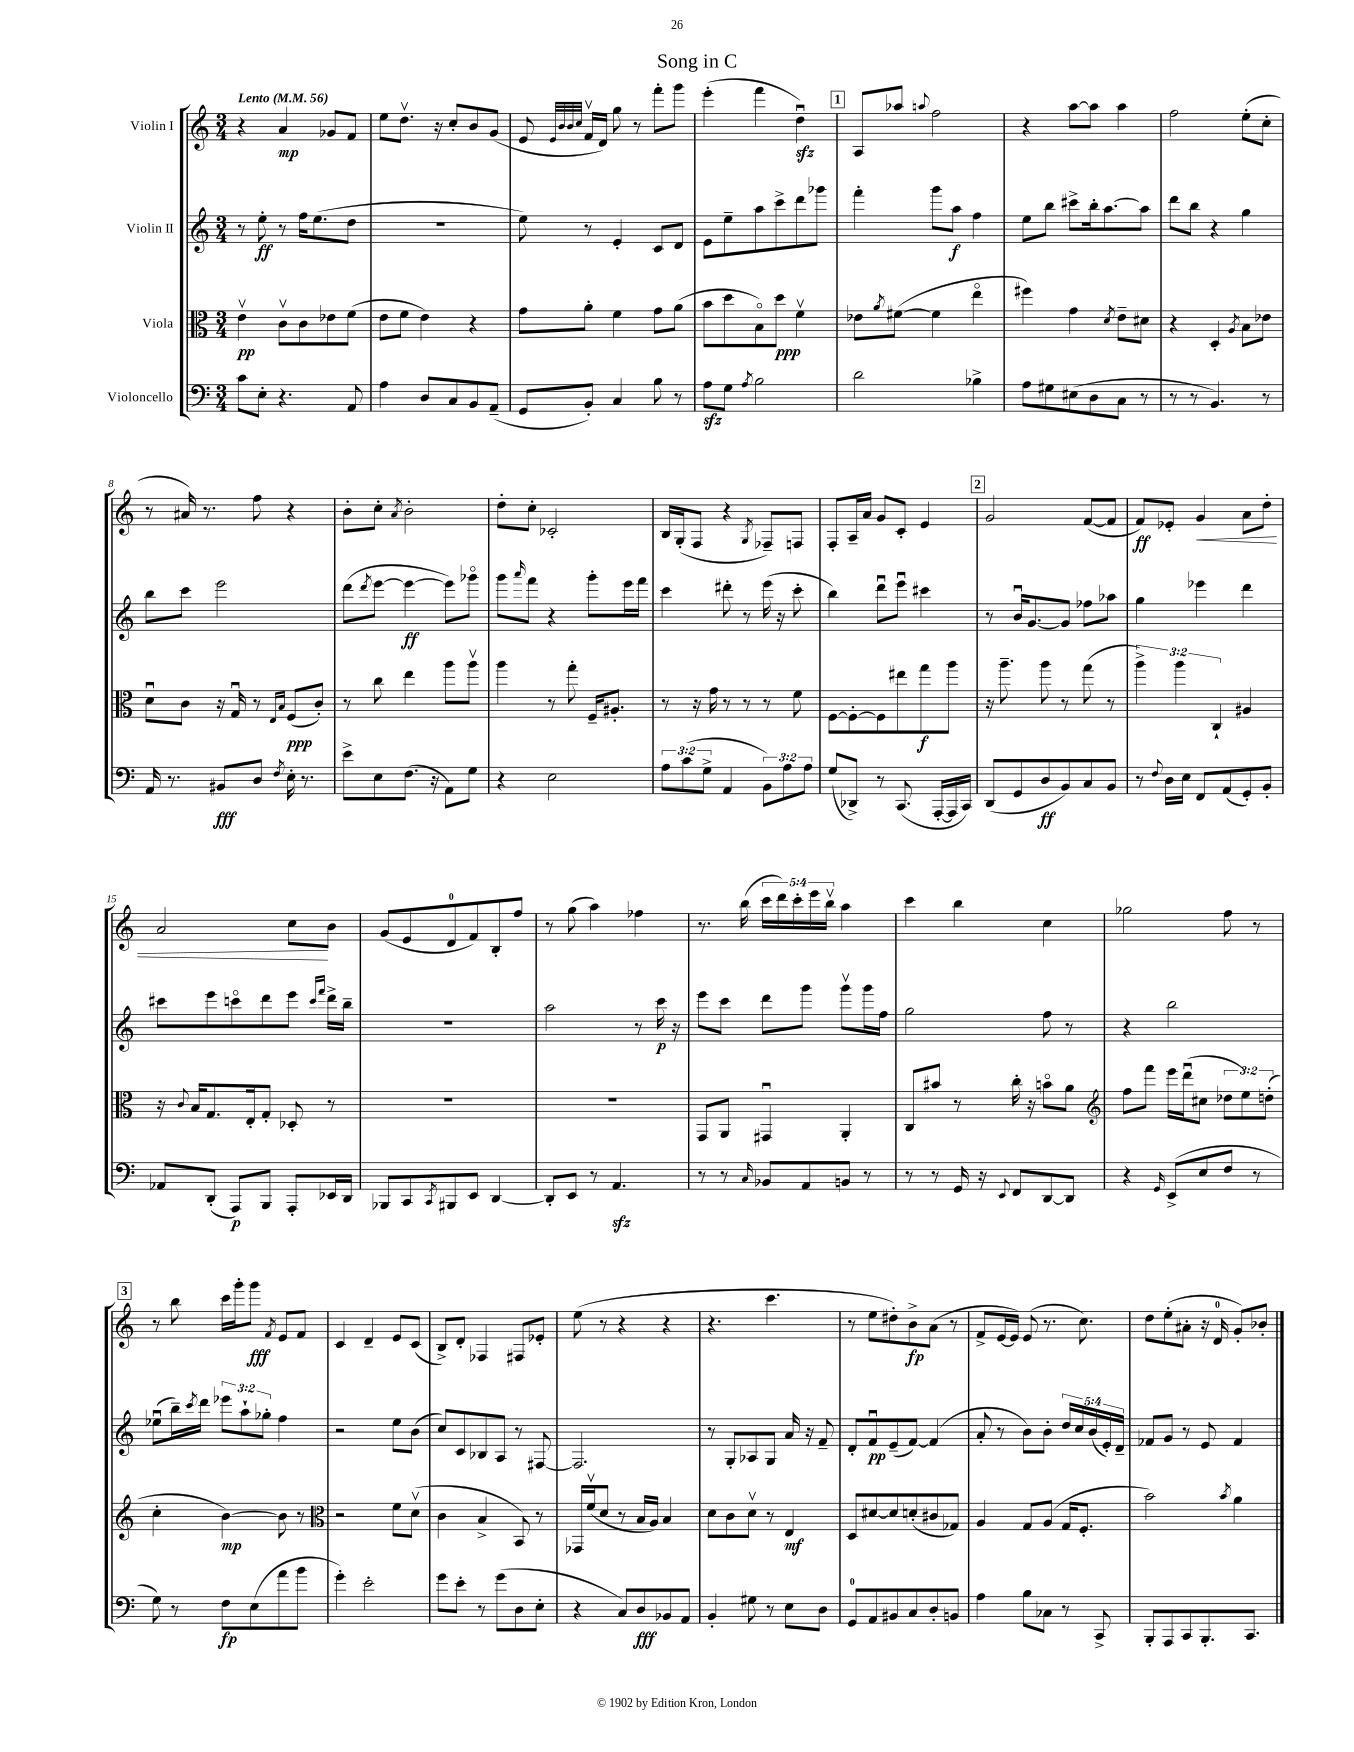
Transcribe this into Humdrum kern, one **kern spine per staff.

**kern	**kern	**kern	**kern
*staff4	*staff3	*staff2	*staff1
*clefF4	*clefC3	*clefG2	*clefG2
*k[]	*k[]	*k[]	*k[]
*M3/4	*M3/4	*M3/4	*M3/4
*MM56	*MM56	*MM56	*MM56
8c	4ev	8r	4r
8E'	.	8ee'	.
4.r	8cv	8r	4a
.	8c	16ff	.
.	.	(8.ee	.
.	8e-	.	8g-
8AA	(8f	8dd	8f
=	=	=	=
4A	8e	2.r	8ee
.	8f	.	8.ddv
8D	4e)	.	.
.	.	.	16r
8C	.	.	8cc'
8BB	4r	.	8b
(8AA~	.	.	(8g
=	=	=	=
8GG	8g	8ee)	8e
.	.	.	32qqe
.	.	.	32qqb
.	.	.	32qqb
.	.	.	32qqcc
8BB')	8a'	8r	16fv
.	.	.	16d)
4C	4f	4e'	8gg
.	.	.	8r
8B	8g	8c	8fff'
8r	(8a	8d	8ggg
=	=	=	=
8A	8b	8e	(4eee'
8G	8dd	8ee~	.
8qA	.	.	.
2B	8Bo)	8aa	4fff
.	8dd	8ccc^	.
.	4fv	8ddd	4ddu)
.	.	8ggg-	.
=	=	=	=
2d	8e-	4fff'	8A
.	8qa	.	.
.	([8f#	.	8aa-
.	.	.	8qqaa
.	4f#]	8ggg	2ff
.	.	8aa	.
4B-^	4eeo	4ff	.
=	=	=	=
8A	4ff#)	8ee	4r
8G#	.	8bb	.
(8E#	4g	8ccc#^	[8aa
8D	.	16bb'	8aa]
.	.	[8.aa	.
.	8qd	.	.
8C	8e~	.	4aa
8r	8d#	8aa]	.
=	=	=	=
8r	4r	8ddd	2ff
8r	.	8bb	.
4.BB)	4D'	4r	.
.	8qA	.	.
.	8B	4gg	(8ee'
8r	8e-	.	8cc'
=	=	=	=
16AA	8du	8bb	8r
8.r	.	.	.
.	8c	8ccc	16a#)
.	.	.	8.r
8BB#	16r	2eee	.
.	16Gu	.	.
8D	8r	.	8ff
.	16qqE	.	.
8qF	16qqB	.	.
16E'	(8F	.	4r
8.r	.	.	.
.	8c')	.	.
=	=	=	=
8e^	8r	(8ddd	8b'
.	.	8qddd	.
8E	8cc	[8eee	8cc'
.	.	.	8qa
(8.F	4ee	4eee_	2b'
16r	.	.	.
8AA)	8aa	8eee])	.
8G	8aav	8ggg-o	.
=	=	=	=
4r	4aa	8ggg	8dd'
.	.	16qqaaa	.
.	.	8fff	8cc'
2E	8r	4r	2c-'
.	8gg'	.	.
.	16F~	8ggg'	.
.	8.A#'	.	.
.	.	16eee	.
.	.	16fff	.
=	=	=	=
12A	8r	4ccc	16B
.	.	.	(16G'
(12c	.	.	.
.	16r	.	8F
12G^	.	.	.
.	16g	.	.
4AA	8r	8ddd#'	4r
.	8r	8r	.
.	.	.	8qG
12BB)	8r	(16eee	8F-~)
.	.	16r	.
12A	.	.	.
.	8f	8ccc'	8F
12A	.	.	.
=	=	=	=
(8G	[8F	4bb)	8F'
8DD-^)	8F'_	.	16A~
.	.	.	16a
8r	8F]	8dddu	8g
(8.CC	8ee#	8eeeu	8c'
.	8gg	4ccc#	4e
[16AAA'	.	.	.
16AAA]	8aa	.	.
16CC)	.	.	.
=	=	=	=
(8DD	16r	8r	2g
.	8.aa~	.	.
8GG	.	16bu	.
.	.	[8.g	.
8D	8aa	.	.
8BB)	8r	8g]	.
8C	(8gg	8ff-	([8f
8BB	8r	8aa-	8f]
=	=	=	=
8r	6aa^)	4gg	8f)
8qqF	.	.	.
16D	.	.	8e-'
.	6aa	.	.
16E	.	.	.
8FF	.	4eee-	4g
.	6C`	.	.
(8AA	.	.	.
8GG')	4A#	4ddd	8a
8BB'	.	.	8dd'
=	=	=	=
8AA-	16r	8ccc#	2a
.	8qqc	.	.
.	16B	.	.
(8DD'	8.G	8eee	.
8AAA)	.	8ccco	.
.	16E'	.	.
8BBB	8G'	8ddd	.
8AAA'	8D-'	8eee	8cc
.	.	16qqccc	.
.	.	16qqfff	.
16EE-	8r	16ddd^	8b
16DD	.	16bb~	.
=	=	=	=
8BBB-	2.r	2.r	(8g
8CC	.	.	8e
8qCC	.	.	.
8BBB#	.	.	8d
8EE	.	.	8f)
[4DD	.	.	8B'
.	.	.	8ff
=	=	=	=
8DD']	2.r	2aa	8r
8EE	.	.	(8gg
8r	.	.	4aa)
4.AA	.	.	.
.	.	8r	4ff-
.	.	16ccc	.
.	.	16r	.
=	=	=	=
8r	8GG	8eee	8.r
8r	8AA	8ccc	.
.	.	.	(16bb
16qqC	.	.	.
8BB-	4GG#u	8ddd	20ccc
.	.	.	20ddd)
.	.	.	20ccc'
8AA	.	8ggg	.
.	.	.	20eee
.	.	.	20bbv
8BB	4AA'	8gggv	4aa
8r	.	16ggg	.
.	.	16ff	.
=	=	=	=
8r	8C	2gg	4ccc
8r	8b#	.	.
16GG	8r	.	4bb
16r	.	.	.
8qqEE	.	.	.
8FF	16cc'	.	.
.	16r	.	.
[8DD	8bo	8ff	4cc
8DD]	8a	8r	.
=	=	=	=
*	*clefG2	*	*
4r	8ff	4r	2gg-
.	8fff	.	.
16qqGG	.	.	.
(8EE^	16eee	2bb	.
.	(16dddu	.	.
8E	8cc#	.	.
8F	12dd-	.	8ff
.	12ee)	.	.
8r	.	.	8r
.	(12dd'	.	.
=	=	=	=
8G)	4cc'	(8ee-u	8r
8r	.	16bb~)	8bb
.	.	8qccc	.
.	.	16ddd	.
8F	[4b)	12eee-	16ccc
.	.	.	16ggg'
.	.	12aa`	.
(8E	.	.	8ggg
.	.	12gg-'	.
.	.	.	8qf
8a	8b]	4ff	8e
8b	8r	.	8f
=	=	=	=
*	*clefC3	*	*
4g')	2r	2r	4c
2e'	.	.	4d~
.	8f	8ee	8e
.	(8dv	(8b	(8c
=	=	=	=
8g	4c	8cc)	8B^)
8e'	.	8c	8d'
8r	4B^	8B-	4F-
(8g	.	8A	.
8D	8BB)	8r	8F#
8E'	8r	[8F#	8e-'
=	=	=	=
4r	16GG-	2.F#]	(8ee
.	(16fv	.	.
.	8d	.	8r
8C)	8r	.	4r
8D	16B	.	.
.	16A)	.	.
8BB-	4B	.	4r
8AA	.	.	.
=	=	=	=
4BB'	8d	8r	4.r
.	8c	8G'	.
8G#	8dv	8A-	.
8r	8r	8G	4.ccc
8E	4E	16a	.
.	.	16r	.
8D	.	8f~	.
=	=	=	=
8GG	8D	8d'	8r
8AA	[8d#	8fu	8ee
8BB#	8d#]	(8e~	8dd#')
8C	(8d'	[8f)	8b^
8D'	8c#	(4f]	(8a
8BB	8G-)	.	8r
=	=	=	=
4A	4A	8a'	8f^
.	.	8r	[16e
.	.	.	16e])
8B	8G	8b)	(8e
8C-	(8A	8b'	8.r
8r	16G	20dd	.
.	.	20cc	.
.	8.F'	.	8.cc)
.	.	(20b	.
8CC^	.	.	.
.	.	20e')	.
.	.	20d~	.
=	=	=	=
8BBB'	2b)	8f-	8dd
8AAA	.	8g	(8ee'
8CC	.	8r	8a#'
8.BBB'	.	8e	16r
.	.	.	16d
.	8qb	.	.
.	4a	4f-	8g')
8.CC	.	.	.
.	.	.	8b-'
==	==	==	==
*-	*-	*-	*-
